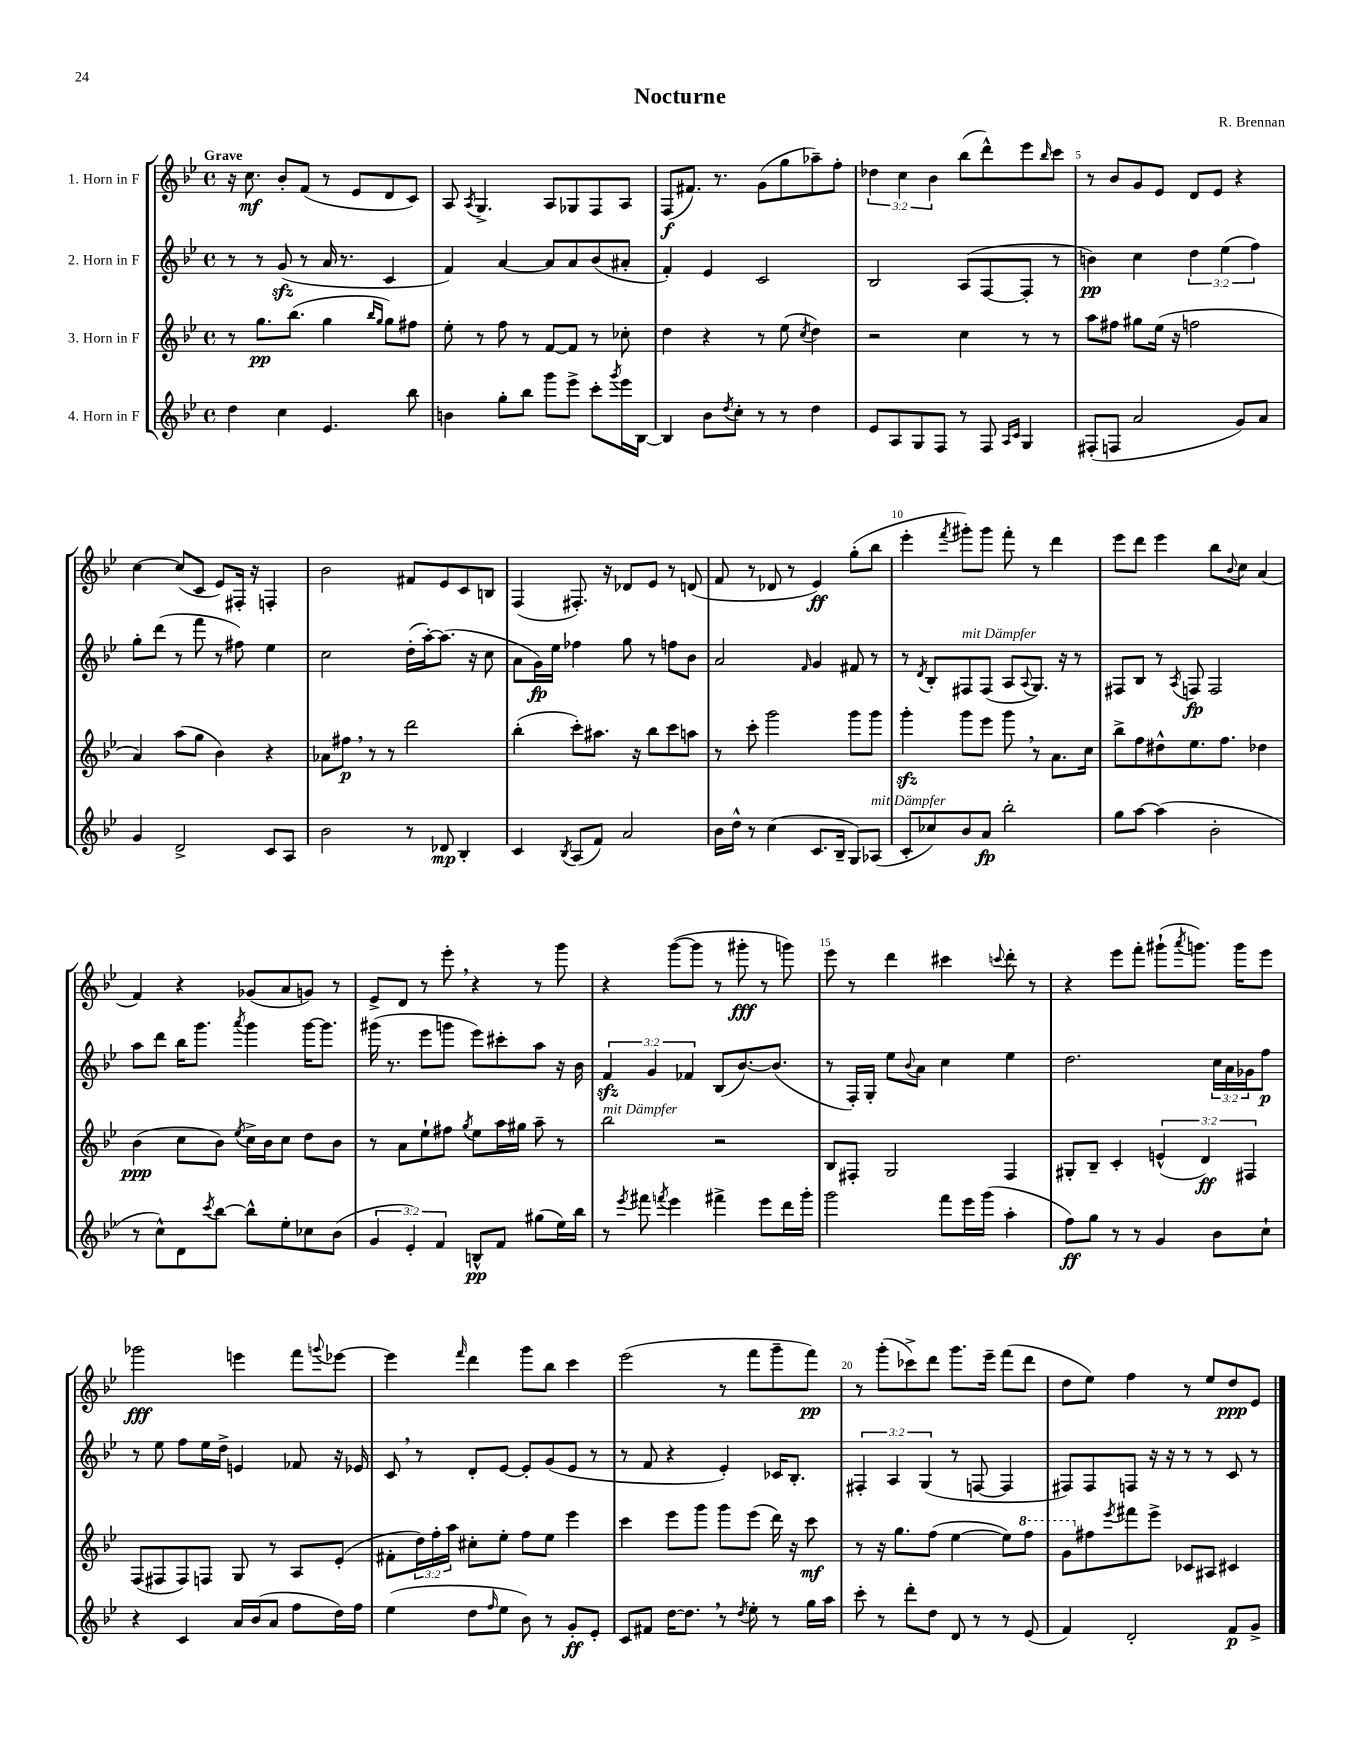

**kern	**dynam	**kern	**dynam	**kern	**dynam	**kern	**dynam
*part4	*part4	*part3	*part3	*part2	*part2	*part1	*part1
*staff4	*staff4	*staff3	*staff3	*staff2	*staff2	*staff1	*staff1
*I"4. Horn in F	*	*I"3. Horn in F	*	*I"2. Horn in F	*	*I"1. Horn in F	*
*clefG2	*	*clefG2	*	*clefG2	*	*clefG2	*
*k[b-e-]	*	*k[b-e-]	*	*k[b-e-]	*	*k[b-e-]	*
*M4/4	*	*M4/4	*	*M4/4	*	*M4/4	*
*met(c)	*	*met(c)	*	*met(c)	*	*met(c)	*
=1	=1	=1	=1	=1	=1	=1	=1
!	!	!	!	!	!	!LO:TX:a:B:t=Grave	!
4dd\	.	8r	.	8r	.	16r	.
.	.	.	.	.	.	8.cc\	mf
.	.	8.gg\L	pp	8r	.	.	.
4cc\	.	.	.	(8gzz/	.	8b-'/L	.
.	.	(8.bb-\J	.	.	.	.	.
.	.	.	.	8r	.	(8f/J	.
4.e-/	.	4gg\	.	16a/	.	8r	.
.	.	.	.	8.r	.	.	.
.	.	.	.	.	.	8e-/L	.
.	.	16qqbb-/LL	.	.	.	.	.
.	.	16qqgg/JJ	.	.	.	.	.
.	.	8gg\L)	.	4c/	.	8d/	.
8bb-\	.	8ff#X\J	.	.	.	8c/J)	.
=2	=2	=2	=2	=2	=2	=2	=2
4bn\	.	8ee-'\	.	4f/)	.	8A/	.
.	.	.	.	.	.	8qA/	.
.	.	8r	.	.	.	4.G^/	.
8gg'\L	.	8ff\	.	[4a/	.	.	.
8bb-\J	.	8r	.	.	.	.	.
8ggg\L	.	[8f/L	.	8a/L]	.	8A/L	.
8eee-^\J	.	8f/J]	.	8a/	.	8G-X/	.
8ccc'\L	.	8r	.	(8b-/	.	8F/	.
8qggg/	.	.	.	.	.	.	.
16eee-\L	.	8cc-X'\	.	8a#X'/J	.	8A/J	.
[16B-\JJ	.	.	.	.	.	.	.
=3	=3	=3	=3	=3	=3	=3	=3
4B-/]	.	4dd\	.	4f'/)	.	(8F/L	f
.	.	.	.	.	.	8.f#X/J)	.
8b-\L	.	4r	.	4e-/	.	.	.
.	.	.	.	.	.	8.r	.
8qdd/	.	.	.	.	.	.	.
8cc'\J	.	.	.	.	.	.	.
8r	.	8r	.	2c/	.	(8g\L	.
8r	.	(8ee-\	.	.	.	8gg\	.
.	.	8qcc/	.	.	.	.	.
4dd\	.	4dd\)	.	.	.	8aa-X~\)	.
.	.	.	.	.	.	8ff'\J	.
=4	=4	=4	=4	=4	=4	=4	=4
8e-/L	.	2r	.	2B-/	.	6dd-X\	.
8A/	.	.	.	.	.	.	.
.	.	.	.	.	.	6cc\	.
8G/	.	.	.	.	.	.	.
.	.	.	.	.	.	6b-\	.
8F/J	.	.	.	.	.	.	.
8r	.	4cc\	.	(8A/L	.	(8bb-\L	.
8F/	.	.	.	[8F/	.	8ddd^^\)	.
16qqA/LL	.	.	.	.	.	.	.
16qqc/JJ	.	.	.	.	.	.	.
4G/	.	8r	.	8F'/J]	.	8eee-\	.
.	.	.	.	.	.	16qqbb-/	.
.	.	8r	.	8r	.	8ccc\J	.
=5	=5	=5	=5	=5	=5	=5	=5
(8F#X'/L	.	8aa\L	.	4bn\)	pp	8r	.
8Fn/J	.	8ff#X\J	.	.	.	8b-/L	.
2a/	.	8gg#X\L	.	4cc\	.	8g/	.
.	.	(16ee-\Jk	.	.	.	8e-/J	.
.	.	16r	.	.	.	.	.
.	.	2ffn\	.	6dd\	.	8d/L	.
.	.	.	.	.	.	8e-/J	.
.	.	.	.	(6ee-\	.	.	.
8g/L)	.	.	.	.	.	4r	.
.	.	.	.	6ff\)	.	.	.
8a/J	.	.	.	.	.	.	.
!!LO:LB:g=z
=6	=6	=6	=6	=6	=6	=6	=6
4g/	.	4a/)	.	8gg'\L	.	[4cc\	.
.	.	.	.	(8ddd\J	.	.	.
2d^/	.	(8aa\L	.	8r	.	(8cc/L]	.
.	.	8gg\J	.	8fff\	.	8c/J	.
.	.	4b-\)	.	8r	.	8e-/L)	.
.	.	.	.	8ff#X\)	.	16F#X'/Jk	.
.	.	.	.	.	.	16r	.
8c/L	.	4r	.	4ee-\	.	4Fn'/	.
8A/J	.	.	.	.	.	.	.
=7	=7	=7	=7	=7	=7	=7	=7
2b-\	.	8a-X\L	.	2cc\	.	2b-\	.
.	.	8ff#X,\J	p	.	.	.	.
.	.	8r	.	.	.	.	.
.	.	8r	.	.	.	.	.
8r	.	2ddd\	.	(16dd'\LL	.	8f#X/L	.
.	.	.	.	[16aa'\J)	.	.	.
8d-X/	mp	.	.	(8.aa\J]	.	8e-/	.
4B-'/	.	.	.	.	.	8c/	.
.	.	.	.	16r	.	.	.
.	.	.	.	8cc\	.	8Bn/J	.
=8	=8	=8	=8	=8	=8	=8	=8
4c/	.	(4bb-'\	.	8a\L	.	(4F/	.
.	.	.	.	16g\L)	fp	.	.
.	.	.	.	16ee-\JJ	.	.	.
8qB-/	.	.	.	.	.	.	.
(8A/L	.	8ccc'\L)	.	4ff-X\	.	8.F#X'/)	.
8f/J)	.	8.aa#X\J	.	.	.	.	.
.	.	.	.	.	.	16r	.
2a/	.	.	.	8gg\	.	8d-X/L	.
.	.	16r	.	.	.	.	.
.	.	8bb-\L	.	8r	.	8e-/J	.
.	.	8ccc\	.	8ffn\L	.	8r	.
.	.	8aan\J	.	8b-\J	.	(8dn/	.
=9	=9	=9	=9	=9	=9	=9	=9
16b-\LL	.	8r	.	2a/	.	8f/	.
16dd^^\JJ	.	.	.	.	.	.	.
8r	.	8ccc'\	.	.	.	8r	.
(4cc\	.	2ggg\	.	.	.	8d-X/	.
.	.	.	.	.	.	8r	.
.	.	.	.	16qqf/	.	.	.
8.c/L	.	.	.	4g/	.	4e-/)	ff
16B-~/Jk	.	.	.	.	.	.	.
8G/L)	.	8ggg\L	.	8f#X/	.	(8gg'\L	.
!LO:TX:a:i:t=mit Dämpfer	!	!	!	!	!	!	!
(8A-X/J	.	8ggg\J	.	8r	.	8bb-\J	.
=10	=10	=10	=10	=10	=10	=10	=10
8c'/L	.	4gggzz'\	.	8r	.	4eee-'\	.
.	.	.	.	8qd/	.	.	.
8cc-X/)	.	.	.	8B-'/L	.	.	.
.	.	.	.	.	.	8qfff/	.
!	!	!	!	!LO:TX:a:i:t=mit Dämpfer	!	!	!
8b-/	.	8ggg\L	.	8F#X/	.	8ggg#X'\L)	.
8a/J	fp	8eee-\J	.	(8F#/J	.	8ggg#\J	.
2bb-'\	.	8ggg,\	.	8A/L	.	8fff'\	.
.	.	.	.	8qqA/	.	.	.
.	.	8r	.	8.G/J)	.	8r	.
.	.	8.a\L	.	.	.	4ddd\	.
.	.	.	.	16r	.	.	.
.	.	.	.	8r	.	.	.
.	.	16cc\Jk	.	.	.	.	.
=11	=11	=11	=11	=11	=11	=11	=11
8gg\L	.	8bb-^\L	.	8F#X/L	.	8eee-\L	.
[8aa\J	.	8ff\	.	8B-/J	.	8ddd\J	.
(4aa\]	.	8dd#X^^\	.	8r	.	4eee-\	.
.	.	.	.	8qA/	.	.	.
.	.	8.ee-\	.	8Fn/	fp	.	.
2b-'\	.	.	.	2F/	.	8bb-\L	.
.	.	8.ff\J	.	.	.	.	.
.	.	.	.	.	.	8qqb-/	.
.	.	.	.	.	.	8cc\J	.
.	.	4dd-X\	.	.	.	(4a/	.
!!LO:LB:g=z
=12	=12	=12	=12	=12	=12	=12	=12
8r	.	(4b-\	ppp	8aa\L	.	4f/)	.
8cc^^\L)	.	.	.	8ddd\J	.	.	.
8d\	.	8cc\L	.	16bb-\KL	.	4r	.
.	.	.	.	8.ggg\J	.	.	.
8qccc/	.	.	.	.	.	.	.
[8bb-\J	.	8b-\J)	.	.	.	.	.
.	.	8qee-/	.	8qaaa/	.	.	.
8bb-^^\L]	.	16cc^\LL	.	4ggg\	.	(8g-X/L	.
.	.	16b-\J	.	.	.	.	.
8ee-'\	.	8cc\J	.	.	.	8a/	.
8cc-X\	.	8dd\L	.	[16ggg\KL	.	8gn/J)	.
.	.	.	.	8.ggg\J]	.	.	.
(8b-\J	.	8b-\J	.	.	.	8r	.
=13	=13	=13	=13	=13	=13	=13	=13
6g/	.	8r	.	(16ggg#X\	.	8e-^/L	.
.	.	.	.	8.r	.	.	.
.	.	8a\L	.	.	.	8d/J	.
6e-'/)	.	.	.	.	.	.	.
.	.	8ee-`\	.	8eee-\L	.	8r	.
6f/	.	.	.	.	.	.	.
.	.	8ff#X\J	.	8gggn\J	.	8eee-',\	.
.	.	8qgg/	.	.	.	.	.
8Bn^^/L	pp	8ee-\L	.	8eee-\L)	.	4r	.
8f/J	.	16aa\L	.	8ccc#X'\	.	.	.
.	.	16gg#X\JJ	.	.	.	.	.
(8gg#X\L	.	8aa~\	.	8aa\J	.	8r	.
16ee-\L)	.	8r	.	16r	.	8ggg\	.
16bb-\JJ	.	.	.	16b-\	.	.	.
=14	=14	=14	=14	=14	=14	=14	=14
!	!	!LO:TX:a:i:t=mit Dämpfer	!	!	!	!	!
8r	.	2bb-\	.	6fzz/	.	4r	.
8qeee-/	.	.	.	.	.	.	.
8fff#X\	.	.	.	.	.	.	.
.	.	.	.	6g/	.	.	.
8qfffn/	.	.	.	.	.	.	.
4eee-\	.	.	.	.	.	([8ggg\L	.
.	.	.	.	6f-X/	.	.	.
.	.	.	.	.	.	8ggg\J]	.
4fff#X^\	.	2r	.	(8B-/L	.	8r	.
.	.	.	.	[8.b-/)	.	8ggg#X'\	fff
8eee-\L	.	.	.	.	.	8r	.
.	.	.	.	(8.b-/J]	.	.	.
16ddd\L	.	.	.	.	.	8gggn\)	.
16ggg'\JJ	.	.	.	.	.	.	.
=15	=15	=15	=15	=15	=15	=15	=15
2ggg\	.	8B-/L	.	8r	.	8eee-\	.
.	.	8F#X'/J	.	16F'/LL)	.	8r	.
.	.	.	.	16G'/JJ	.	.	.
.	.	2G/	.	8ee-\L	.	4ddd\	.
.	.	.	.	8qqb-/	.	.	.
.	.	.	.	8a\J	.	.	.
8fff\L	.	.	.	4cc\	.	4ccc#X\	.
16eee-\L	.	.	.	.	.	.	.
(16ggg\JJ	.	.	.	.	.	.	.
.	.	.	.	.	.	8qqcccn/	.
4aa'\	.	4F#/	.	4ee-\	.	8ddd'\	.
.	.	.	.	.	.	8r	.
=16	=16	=16	=16	=16	=16	=16	=16
8ff\L)	ff	8G#X'/L	.	2.dd\	.	4r	.
8gg\J	.	8B-~/J	.	.	.	.	.
8r	.	4c'/	.	.	.	8eee-\L	.
8r	.	.	.	.	.	8fff'\J	.
4g/	.	(6en^^/	.	.	.	(8ggg#X`\L	.
.	.	.	.	.	.	8qaaa/	.
.	.	.	.	.	.	8.gggn\J)	.
.	.	6d/)	ff	.	.	.	.
8b-\L	.	.	.	24cc\LL	.	.	.
.	.	.	.	24a\	.	.	.
.	.	.	.	.	.	16ggg\KL	.
.	.	6F#X/	.	24g-X\J	.	.	.
8cc`\J	.	.	.	8ff\J	p	8eee-\J	.
!!LO:LB:g=z
=17	=17	=17	=17	=17	=17	=17	=17
4r	.	(8F/L	.	8r	.	2ggg-X\	fff
.	.	8F#X/	.	8ee-\	.	.	.
4c/	.	8F#/)	.	8ff\L	.	.	.
.	.	8Fn/J	.	16ee-\L	.	.	.
.	.	.	.	16dd^\JJ	.	.	.
16a/LL	.	8G/	.	4en/	.	4eeen\	.
(16b-/J	.	.	.	.	.	.	.
8a/J	.	8r	.	.	.	.	.
8ff\L	.	8A/L	.	8f-X/	.	8fff\L	.
.	.	.	.	.	.	8qqgggn/	.
16dd\L)	.	(8e-'/J	.	16r	.	[8eee-X\J	.
16ff\JJ	.	.	.	16e-X/	.	.	.
=18	=18	=18	=18	=18	=18	=18	=18
(4ee-\	.	8f#X'\L	.	8c,/	.	4eee-\]	.
.	.	24dd\L)	.	8r	.	.	.
.	.	24ff'\	.	.	.	.	.
.	.	24aa\JJ	.	.	.	.	.
.	.	.	.	.	.	16qqfff/	.
8dd\L	.	8cc#X'\L	.	8d'/L	.	4ddd\	.
16qqff/	.	.	.	.	.	.	.
8ee-\J	.	8ee-'\J	.	[8e-/J	.	.	.
8b-\)	.	8ff\L	.	8e-'/L]	.	8ggg\L	.
8r	.	8ee-\J	.	(8g/	.	8bb-\J	.
8g'/L	ff	4eee-\	.	8e-/J	.	4ccc\	.
8e-'/J	.	.	.	8r	.	.	.
=19	=19	=19	=19	=19	=19	=19	=19
8c/L	.	4ccc\	.	8r	.	(2eee-\	.
8f#X/J	.	.	.	8f/	.	.	.
[16dd\KL	.	8eee-\L	.	4r	.	.	.
8.dd,\J]	.	.	.	.	.	.	.
.	.	8ggg\J	.	.	.	.	.
8r	.	8ggg\L	.	4e-'/)	.	8r	.
8qdd/	.	.	.	.	.	.	.
8ee-'\	.	(8eee-\J	.	.	.	8fff\L	.
8r	.	16ddd\)	.	16c-X/KL	.	8ggg~\	.
.	.	16r	.	8.B-'/J	.	.	.
16gg\LL	.	8ccc\	mf	.	.	8fff\J)	pp
16aa\JJ	.	.	.	.	.	.	.
=20	=20	=20	=20	=20	=20	=20	=20
8ccc'\	.	8r	.	6F#X'/	.	8r	.
8r	.	16r	.	.	.	(8ggg'\L	.
.	.	.	.	6A/	.	.	.
.	.	8.gg\L	.	.	.	.	.
8ddd'\L	.	.	.	.	.	8ccc-X^\)	.
.	.	.	.	(6G/	.	.	.
8dd\J	.	(8ff\J	.	.	.	8ddd\J	.
8d/	.	[4ee-\	.	8r	.	8.ggg\L	.
8r	.	.	.	[8Fn/	.	.	.
.	.	.	.	.	.	16eee-~\Jk	.
8r	.	8ee-\L])	.	4F/]	.	(8fff\L	.
*	*	*8va	*	*	*	*	*
(8e-/	.	8fff\J	.	.	.	8ddd\J	.
=21	=21	=21	=21	=21	=21	=21	=21
4f/)	.	8gg\L	.	8F#X/L)	.	8dd\L	.
*	*	*X8va	*	*	*	*	*
.	.	8ff#X\	.	8F#/	.	8ee-\J)	.
.	.	8qeee-/	.	.	.	.	.
2d'/	.	8fff#X\	.	8Fn/J	.	4ff\	.
.	.	8eee-^\J	.	16r	.	.	.
.	.	.	.	16r	.	.	.
.	.	8c-X/L	.	8r	.	8r	.
.	.	8A#X/J	.	8r	.	8ee-/L	.
8f/L	p	4c#X/	.	8c/	.	8dd/	ppp
8g^/J	.	.	.	8r	.	8e-/J	.
==	==	==	==	==	==	==	==
*-	*-	*-	*-	*-	*-	*-	*-
